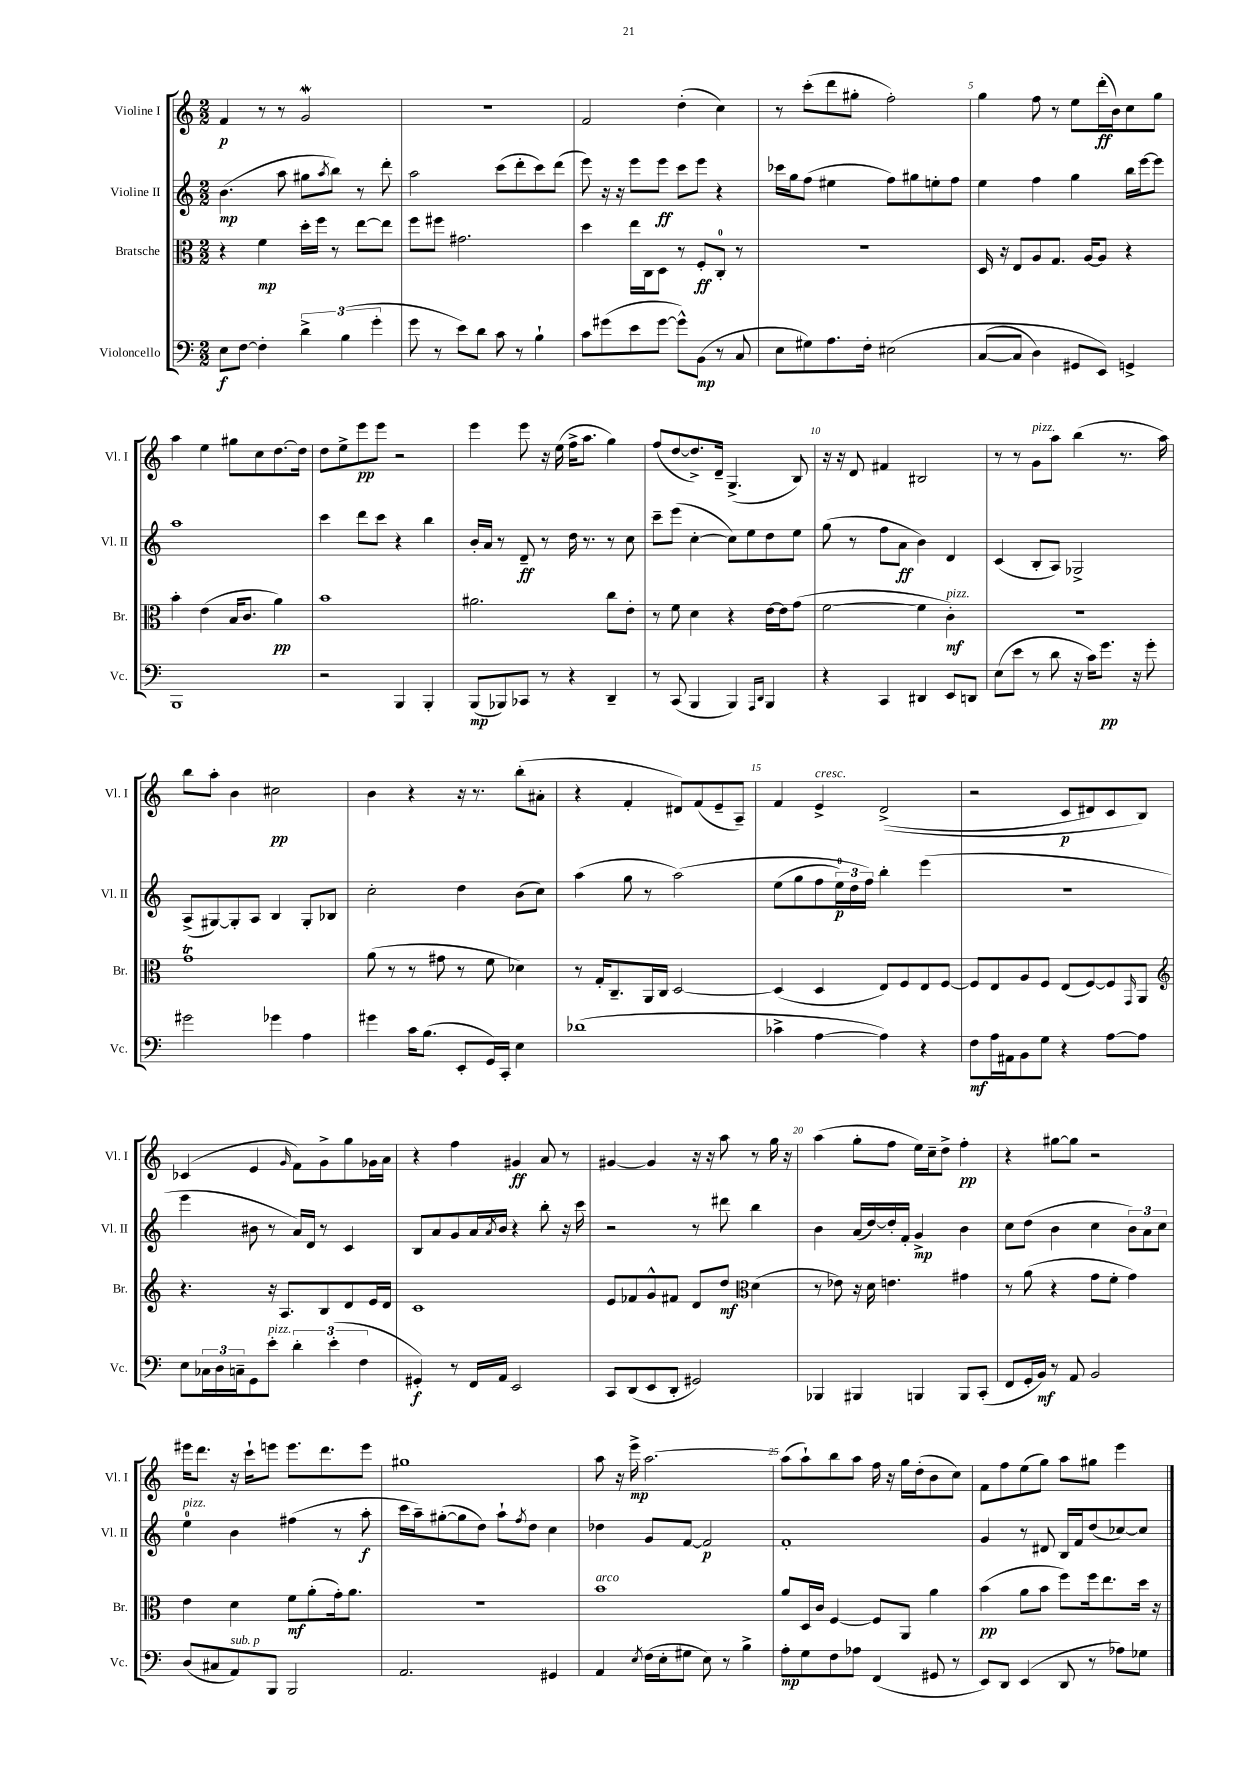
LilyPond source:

<<
\new StaffGroup <<
\new Staff = "s0" \with { instrumentName = "Violine I" shortInstrumentName = "Vl. I" } {
    \clef treble \key c \major \numericTimeSignature \time 2/2
    f'4\p r8 r8 g'2\mordent |
    r1 |
    f'2 d''4-.( c''4) |
    r8 c'''8-.( d'''8 gis''8-. f''2-.) |
    g''4 f''8 r8 e''8 d'''16-.\ff( b'16) c''8 g''8 |
    a''4 e''4 gis''8 c''8 d''8.~ d''16 |
    d''8 e''8-> e'''8\pp e'''8 r2 |
    e'''4 e'''8 r16 e''16( f''16-> a''8. g''4) |
    f''8( d''8~ d''8.->) d'16-- g4.->( b8) |
    r16 r16 d'8 fis'4 bis2 |
    r8 r8 g'8^\markup { \italic "pizz." } a''8 b''4( r8. a''16) |
    b''8 a''8-. b'4 cis''2\pp |
    b'4 r4 r16 r8. b''8-.( ais'8-. |
    r4 f'4-. dis'8) f'8( e'8-- a8--) |
    f'4 e'4->^\markup { \italic "cresc." } d'2->(\( |
    r2 c'8\p dis'8) c'8 b8\) |
    ces'4( e'4 \grace { g'16 } f'8) g'8-> g''8 ges'16 a'16 |
    r4 f''4 gis'4\ff a'8 r8 |
    gis'4~ gis'4 r16 r16 a''8 r8 g''16 r16 |
    a''4( g''8-. f''8 e''16) c''16-- d''8-> f''4-.\pp |
    r4 gis''8~ gis''8 r2 |
    eis'''16 d'''8. r16 c'''16-! e'''8 e'''8. d'''8. e'''8 |
    gis''1 |
    a''8 r16 e'''16->\mp a''2.~ |
    a''8( a''8-!) b''8 a''8 f''16 r16 g''16 d''16-.( b'8 c''8) |
    f'8 f''8 e''8( g''8) a''8 gis''8 e'''4 \bar "|." |
}
\new Staff = "s1" \with { instrumentName = "Violine II" shortInstrumentName = "Vl. II" } {
    \clef treble \key c \major \numericTimeSignature \time 2/2
    b'4.\mp( a''8 gis''8 \acciaccatura { a''8 } b''8) r8 d'''8-. |
    a''2 c'''8( d'''8-. c'''8) d'''8( |
    e'''8) r16 r16 e'''8 e'''8\ff c'''8 e'''8 r4 |
    ces'''16 g''16 f''8( eis''4 f''8) gis''8 e''8-. f''8 |
    e''4 f''4 g''4 b''16 e'''16~ e'''8 |
    a''1 |
    c'''4 d'''8 c'''8 r4 b''4 |
    b'16-. a'16 r8 d'8--\ff r8 d''16 r8. r8 c''8 |
    c'''8-- e'''8( c''4~-. c''8) e''8 d''8 e''8 |
    g''8( r8 f''8 a'8\ff b'4) d'4 |
    c'4( b8-. a8) ges2-> |
    a8->( gis8~) gis8-. a8 b4 gis8-. bes8 |
    c''2-. d''4 b'8( c''8) |
    a''4( g''8 r8 a''2)\( |
    e''8( g''8 f''8 \tuplet 3/2 { e''16-0\p) d''16 f''16\) } b''4-. e'''4( |
    r1 |
    e'''4 bis'8 r8 a'16) d'16 r8 c'4 |
    b8 a'8 g'8 a'16 \acciaccatura { a'8 } b'16 r4 b''8-. r16 c'''16 |
    r2 r8 dis'''8 b''4 |
    b'4 a'16( d''16~) d''16-. f'16-. g'4->\mp b'4 |
    c''8 d''8( b'4 c''4 \tuplet 3/2 { b'8) a'8 c''8 } |
    e''4-0^\markup { \italic "pizz." } b'4 fis''4( r8 a''8-.\f |
    c'''16 a''16--) gis''8~-.( gis''8 d''8) a''8-! \acciaccatura { f''8 } d''8 c''4 |
    des''4 g'8 f'8~ f'2\p |
    f'1-. |
    g'4 r8 dis'8 b16 f'16 d''8( ces''8~) ces''8 \bar "|." |
}
\new Staff = "s2" \with { instrumentName = "Bratsche" shortInstrumentName = "Br." } {
    \clef alto \key c \major \numericTimeSignature \time 2/2
    r4 f'4\mp d''16-. f''16 r8 e''8~ e''8 |
    f''8 fis''8 gis'2. |
    d''4 e''16 c16 d8 r8 f8-.\ff c8-0-. r8 |
    R1 |
    d16 r16 e8 a8 g8. a16~ a8 r4 |
    b'4-. e'4( b16 c'8. a'4\pp) |
    b'1 |
    ais'2. c''8 e'8-. |
    r8 f'8 d'4 r4 e'16~ e'16 g'8( |
    f'2~ f'4 c'4-.\mf^\markup { \italic "pizz." }) |
    R1 |
    g'1\trill |
    a'8( r8 r8 gis'8 r8 f'8 des'4) |
    r8 g16-. c8.-- a,16 c16 d2~ |
    d4( d4 e8) f8 e8 f8~ |
    f8 e8 a8 f8 e8( f8~) f8 \grace { g,16 } a,8 |
    \clef treble r4. r16 a8. b8 d'8 e'16 d'16 |
    c'1 |
    e'8 fes'8 g'8-^ fis'8 d'8 d''8\mf \clef alto d'4( |
    r8 ees'8) r16 d'16 e'4. gis'4 |
    r8 a'8( r4 g'8 f'8-. g'4) |
    e'4 d'4 f'8\mf a'8-.( g'16-.) a'8. |
    R1 |
    b'1^\markup { \italic "arco" } |
    a'8 d16 c'16 f4~ f8 a,8 a'4 |
    b'4\pp( a'8 b'8 f''8) f''16 e''8. d''16 r16 \bar "|." |
}
\new Staff = "s3" \with { instrumentName = "Violoncello" shortInstrumentName = "Vc." } {
    \clef bass \key c \major \numericTimeSignature \time 2/2
    e8\f f8~ f4-. \tuplet 3/2 { d'4-> b4( g'4-. } |
    g'8 r8 e'8) d'8 c'8 r8 b4-! |
    c'8 gis'8( e'8 gis'8~ gis'8-^) b,8\mp( r8 c8 |
    e8 gis8) a8. f16-. eis2\( |
    c8~( c8 d4) gis,8 e,8\) g,4-> |
    b,,1 |
    r2 b,,4 b,,4-. |
    b,,8\mp( bes,,8) ces,8 r8 r4 d,4-- |
    r8 c,8( b,,4 b,,4) \grace { a,,16 d,16 } b,,4 |
    r4 c,4 dis,4 e,8 d,8 |
    e8( e'8 r8 d'8 r16 c'16) g'8.\pp r16 g'8-. |
    gis'2 ges'4 a4 |
    gis'4 c'16 b8.( e,8-. g,16) c,16-. e4 |
    des'1( |
    ces'4-> a4~ a4) r4 |
    f8\mf a16 ais,16 b,8 g8 r4 a8~ a8 |
    e8 \tuplet 3/2 { ces16 d16 c16-- } g,8 e'8-.^\markup { \italic "pizz." } \tuplet 3/2 { d'4-. e'4-.( f4 } |
    gis,4-.\f) r8 f,16 a,16 e,2 |
    c,8 d,8( e,8 d,8-. gis,2) |
    bes,,4 bis,,4 b,,4 b,,8 c,8-.( |
    f,8 g,16-. b,16\mf) r8 a,8 b,2 |
    d8( cis8 a,8^\markup { \italic "sub. p" }) b,,8 b,,2 |
    a,2. gis,4 |
    a,4 \acciaccatura { e8 } f16( e16-. gis8 e8) r8 b4-> |
    a8-.\mp g8 f8 aes8 f,4( gis,8 r8 |
    e,8) d,8 e,4( d,8 r8 aes8) ges8 \bar "|." |
}
>>
>>
\layout { \context { \Score \override BarNumber.break-visibility = ##(#f #t #t) barNumberVisibility = #(every-nth-bar-number-visible 5) } }
